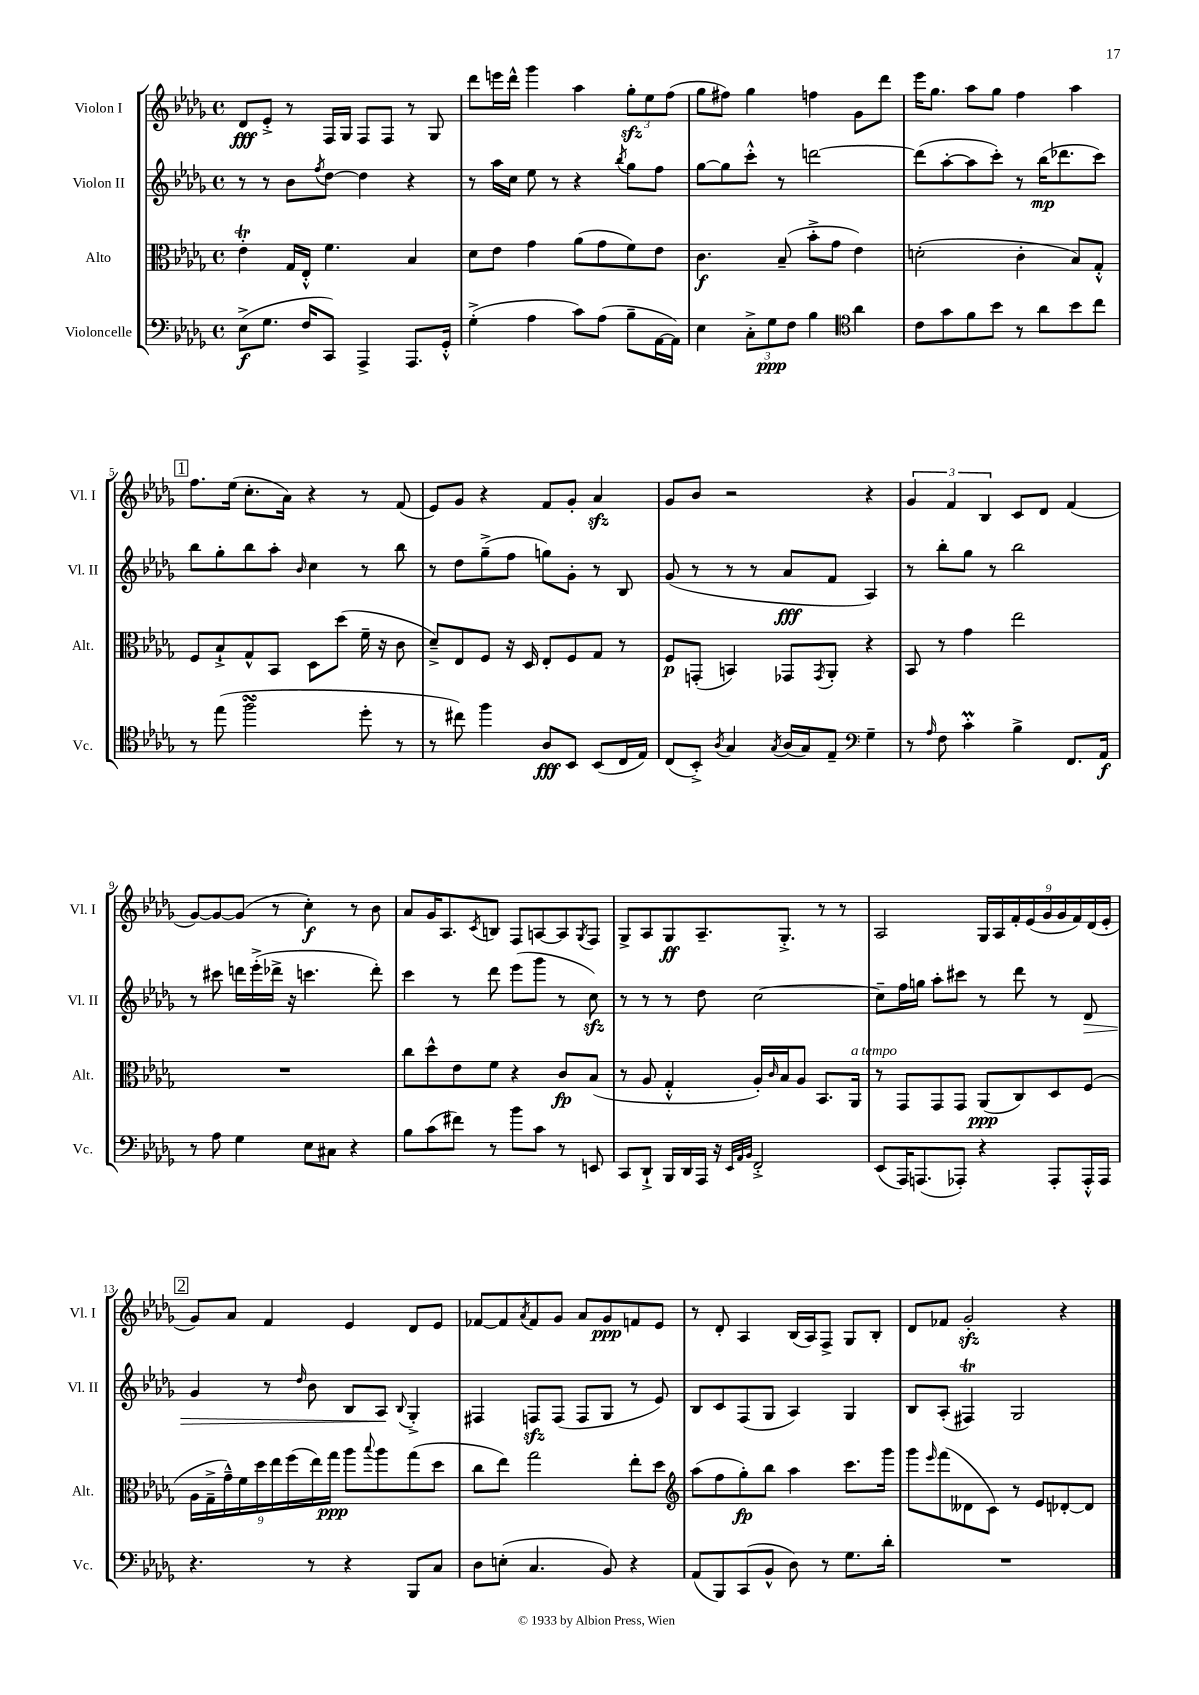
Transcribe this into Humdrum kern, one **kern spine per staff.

**kern	**dynam	**kern	**dynam	**kern	**dynam	**kern	**dynam
*part4	*part4	*part3	*part3	*part2	*part2	*part1	*part1
*staff4	*staff4	*staff3	*staff3	*staff2	*staff2	*staff1	*staff1
*I"Violoncelle	*	*I"Alto	*	*I"Violon II	*	*I"Violon I	*
*I'Vc.	*	*I'Alt.	*	*I'Vl. II	*	*I'Vl. I	*
*clefF4	*	*clefC3	*	*clefG2	*	*clefG2	*
*k[b-e-a-d-g-]	*	*k[b-e-a-d-g-]	*	*k[b-e-a-d-g-]	*	*k[b-e-a-d-g-]	*
*M4/4	*	*M4/4	*	*M4/4	*	*M4/4	*
*met(c)	*	*met(c)	*	*met(c)	*	*met(c)	*
=1	=1	=1	=1	=1	=1	=1	=1
(8E-^\L	f	4e-T'\	.	8r	.	8d-/L	fff
8.G-\J	.	.	.	8r	.	8e-'^/J	.
.	.	16G-/LL	.	8b-\L	.	8r	.
16F/KL	.	16E-'^^/JJ	.	.	.	.	.
.	.	.	.	8qff/	.	.	.
8CC/J)	.	4.f\	.	[8dd-\J	.	16F/LL	.
.	.	.	.	.	.	16G-/JJ	.
4AAA-^/	.	.	.	4dd-\]	.	8F/L	.
.	.	.	.	.	.	8F/J	.
8.AAA-/L	.	4B-/	.	4r	.	8r	.
.	.	.	.	.	.	8G-/	.
16GG-'^^/Jk	.	.	.	.	.	.	.
=2	=2	=2	=2	=2	=2	=2	=2
(4G-'^\	.	8d-\L	.	8r	.	8ddd-\L	.
.	.	8e-\J	.	16aa-\LL	.	16eeen\L	.
.	.	.	.	16cc\JJ	.	16ddd-^^\JJ	.
4A-\	.	4g-\	.	8ee-\	.	4ggg-\	.
.	.	.	.	8r	.	.	.
8c\L)	.	(8a-\L	.	4r	.	4aa-\	.
(8A-\J	.	8g-\	.	.	.	.	.
.	.	.	.	8qbb-/	.	.	.
8B-~\L	.	8f\)	.	8gg-\L	.	12gg-zz'\L	.
.	.	.	.	.	.	12ee-\	.
[16AA-\L	.	8e-\J	.	8ff\J	.	.	.
.	.	.	.	.	.	(12ff\J	.
16AA-\JJ])	.	.	.	.	.	.	.
=3	=3	=3	=3	=3	=3	=3	=3
4E-\	.	4.c\	f	[8gg-\L	.	8gg-\L	.
.	.	.	.	8gg-\]	.	8ff#X\J)	.
12C'^\L	.	.	.	8ccc'^^\J	.	4gg-\	.
12G-\	ppp	.	.	.	.	.	.
.	.	(8B-~/	.	8r	.	.	.
12F\J	.	.	.	.	.	.	.
4B-\	.	8b-'^\L	.	[2dddn\	.	4ffn\	.
.	.	8g-\J	.	.	.	.	.
*clefC4	*	*	*	*	*	*	*
4a-\	.	4e-\)	.	.	.	8g-\L	.
.	.	.	.	.	.	8ddd-\J	.
=4	=4	=4	=4	=4	=4	=4	=4
8c\L	.	(2dn'\	.	(8ddd\L]	.	16eee-\KL	.
.	.	.	.	.	.	8.gg-\J	.
8g-\	.	.	.	[8aa-'\	.	.	.
8f\	.	.	.	8aa-\]	.	8aa-\L	.
8b-\J	.	.	.	8ccc'\J)	.	8gg-\J	.
8r	.	4c'\	.	8r	.	4ff\	.
8a-\L	.	.	.	(16bb-\KL	mp	.	.
.	.	.	.	8.ddd-X\	.	.	.
8b-\	.	8B-/L)	.	.	.	4aa-\	.
8cc\J	.	8G-'^^/J	.	8ccc\J)	.	.	.
!!LO:LB:g=z
!!LO:REH:place=s1:t=1
=5	=5	=5	=5	=5	=5	=5	=5
8r	.	8F/L	.	8bb-\L	.	8.ff\L	.
(8ee-\	.	8B-`^/	.	8gg-'\	.	.	.
.	.	.	.	.	.	(16ee-\Jk	.
2ffsSsS\	.	8G-^^/	.	8bb-\	.	8.cc'\L	.
.	.	8BB-/J	.	8aa-'\J	.	.	.
.	.	.	.	.	.	16a-\Jk)	.
.	.	.	.	16qqb-/	.	.	.
.	.	8D-\L	.	4cc\	.	4r	.
.	.	(8dd-\J	.	.	.	.	.
8dd-'\	.	16f~\	.	8r	.	8r	.
.	.	16r	.	.	.	.	.
8r	.	8c\	.	8bb-\	.	(8f/	.
=6	=6	=6	=6	=6	=6	=6	=6
8r	.	8d-~^/L)	.	8r	.	8e-/L)	.
8cc#X\)	.	8E-/	.	8dd-\L	.	8g-/J	.
4ff\	.	8F/J	.	(8gg-~^\	.	4r	.
.	.	16r	.	8ff\J	.	.	.
.	.	16D-/	.	.	.	.	.
8A-/L	fff	8E-'/L	.	8ggn\L)	.	8f/L	.
8BB-/J	.	8F/	.	8g-'\J	.	8g-'/J	.
(8BB-/L	.	8G-/J	.	8r	.	4a-zz/	.
16C/L	.	8r	.	8B-/	.	.	.
16E-/JJ)	.	.	.	.	.	.	.
=7	=7	=7	=7	=7	=7	=7	=7
(8C/L	.	8F/L	p	(8g-/	.	8g-/L	.
8BB-'^/J)	.	(8GGn'/J	.	8r	.	8b-/J	.
8qA-/	.	.	.	.	.	.	.
4G-/	.	4BBn/)	.	8r	.	2r	.
.	.	.	.	8r	.	.	.
8qG-/	.	.	.	.	.	.	.
(16A-/LL	.	8GG-X/L	.	8a-/L	fff	.	.
16G-/J)	.	.	.	.	.	.	.
.	.	8qGG-/	.	.	.	.	.
8E-~/J	.	8AA-'/J	.	8f/J	.	.	.
*clefF4	*	*	*	*	*	*	*
4G-~\	.	4r	.	4A-/)	.	4r	.
=8	=8	=8	=8	=8	=8	=8	=8
8r	.	8BB-/	.	8r	.	6g-/	.
16qqA-/	.	.	.	.	.	.	.
8F\	.	8r	.	8bb-'\L	.	.	.
.	.	.	.	.	.	6f/	.
4cm'\	.	4g-\	.	8gg-\J	.	.	.
.	.	.	.	.	.	6B-/	.
.	.	.	.	8r	.	.	.
4B-^\	.	2ee-\	.	2bb-\	.	8c/L	.
.	.	.	.	.	.	8d-/J	.
8.FF/L	.	.	.	.	.	(4f/	.
16AA-/Jk	f	.	.	.	.	.	.
!!LO:LB:g=z
=9	=9	=9	=9	=9	=9	=9	=9
8r	.	1r	.	8r	.	[8g-/L)	.
8A-\	.	.	.	8ccc#X\	.	8g-/_	.
4G-\	.	.	.	16dddn\LL	.	(8g-/J]	.
.	.	.	.	(16eee-'^\	.	.	.
.	.	.	.	16ddd-X^\JJ	.	8r	.
.	.	.	.	16r	.	.	.
8E-\L	.	.	.	4.cccn\	.	4cc'\)	f
8C#X\J	.	.	.	.	.	.	.
4r	.	.	.	.	.	8r	.
.	.	.	.	8ddd-'\)	.	8b-\	.
=10	=10	=10	=10	=10	=10	=10	=10
8B-\L	.	8cc\L	.	4ccc\	.	8a-/L	.
(8c\	.	8dd-^^\	.	.	.	16g-/K	.
.	.	.	.	.	.	8.A-/	.
8f#X\J)	.	8e-\	.	8r	.	.	.
.	.	.	.	.	.	8qc/	.
8r	.	8f\J	.	8ddd-\	.	8Bn/J	.
8b-\L	.	4r	.	(8eee-\L	.	8F/L	.
8c\J	.	.	.	8ggg-\J	.	[8An/	.
8r	.	8c/L	fp	8r	.	8A/]	.
.	.	.	.	.	.	8qG-/	.
8EEn/	.	(8B-/J	.	8cczz\)	.	8F/J	.
=11	=11	=11	=11	=11	=11	=11	=11
8CC/L	.	8r	.	8r	.	8G-^/L	.
8DD-`^/J	.	8A-/	.	8r	.	8A-/	.
16BBB-/LL	.	4G-'^^/	.	8r	.	8G-/	ff
16DD-/	.	.	.	.	.	.	.
16AAA-/JJ	.	.	.	8dd-\	.	8.A-~/	.
16r	.	.	.	.	.	.	.
32qqEE-/LLL	.	.	.	.	.	.	.
32qqAA-/	.	.	.	.	.	.	.
32qqBB-/JJJ	.	.	.	.	.	.	.
2FF'^/	.	16A-'/LL)	.	[2cc\	.	.	.
.	.	16qqc/	.	.	.	.	.
.	.	16B-/J	.	.	.	8.G-'^/J	.
.	.	8A-/J	.	.	.	.	.
.	.	8.BB-/L	.	.	.	8r	.
.	.	.	.	.	.	8r	.
!	!	!LO:TX:a:i:t=a tempo	!	!	!	!	!
.	.	16AA-/Jk	.	.	.	.	.
=12	=12	=12	=12	=12	=12	=12	=12
(8EE-/L	.	8r	.	8cc~\L]	.	2A-/	.
16AAA-/K)	.	8GG-/L	.	16ff\L	.	.	.
(8.AAAn/	.	.	.	16ggn\JJ	.	.	.
.	.	8GG-/	.	8aa-'\L	.	.	.
8AAA-X'/J)	.	8GG-/J	.	8ccc#X\J	.	.	.
4r	.	(8AA-/L	ppp	8r	.	18G-/LL	.
.	.	.	.	.	.	18A-/	.
.	.	.	.	.	.	18f'/	.
.	.	8C/)	.	8ddd-\	.	.	.
.	.	.	.	.	.	(18e-/	.
.	.	.	.	.	.	18g-/	.
8AAA-'/L	.	8D-/	.	8r	.	.	.
.	.	.	.	.	.	18g-/	.
.	.	.	.	.	.	18f/)	.
!	!	!	!	!	!LO:HP:b	!	!
16AAA-'^^/L	.	(8F/J	.	8d-/	>	.	.
.	.	.	.	.	.	(18d-/	.
16AAA-/JJ	.	.	.	.	.	.	.
.	.	.	.	.	.	18e-'/JJ	.
!!LO:LB:g=z
!!LO:REH:place=s1:t=2
=13	=13	=13	=13	=13	=13	=13	=13
4.r	.	18A-\LL	.	4g-/	.	8g-/L)	.
.	.	18G-~^\	.	.	.	.	.
.	.	18g-~^^\)	.	.	.	.	.
.	.	.	.	.	.	8a-/J	.
.	.	18f\	.	.	.	.	.
.	.	18dd-\	.	.	.	.	.
.	.	.	.	8r	.	4f/	.
.	.	18ee-\	.	.	.	.	.
.	.	(18ff\	.	.	.	.	.
.	.	.	.	16qqdd-/	.	.	.
8r	.	.	.	8b-\	.	.	.
.	.	18ee-\)	.	.	.	.	.
.	.	18gg-\JJ	ppp	.	.	.	.
4r	.	8aa-\L	.	8B-/L	.	4e-/	.
.	.	8qqbb-/	.	.	.	.	.
.	.	8aa-\	.	8A-/J	.	.	.
.	.	.	.	8qqB-/	.	.	.
8BBB-/L	.	(8gg-\	.	4G-'^/	]	8d-/L	.
8C/J	.	8dd-\J	.	.	.	8e-/J	.
=14	=14	=14	=14	=14	=14	=14	=14
8D-\L	.	8cc\L	.	4F#X/	.	[8f-X/L	.
(8En'\J	.	8ee-\J)	.	.	.	8f-/]	.
.	.	.	.	.	.	8qa-/	.
4.C/	.	2gg-\	.	8Fnzz/L	.	8f-/	.
.	.	.	.	(8F/J	.	8g-/J	.
.	.	.	.	8F/L	.	8a-/L	.
8BB-/)	.	.	.	8G-/J	.	8g-/	ppp
4r	.	8ee-'\L	.	8r	.	8fn/	.
.	.	8dd-\J	.	8e-/)	.	8e-/J	.
=15	=15	=15	=15	=15	=15	=15	=15
*	*	*clefG2	*	*	*	*	*
(8AA-/L	.	(8aa-\L	.	8B-/L	.	8r	.
8BBB-/)	.	8ff\	.	8c/	.	8d-'/	.
(8CC/	.	8gg-'\)	fp	(8F/	.	4A-/	.
8BB-^^/J	.	8bb-\J	.	8G-/J	.	.	.
8D-\)	.	4aa-\	.	4A-/)	.	(16B-/LL	.
.	.	.	.	.	.	16A-/J)	.
8r	.	.	.	.	.	8F^/J	.
8.G-\L	.	8.ccc\L	.	4G-/	.	8G-/L	.
.	.	.	.	.	.	8B-'/J	.
16d-'\Jk	.	16ggg-\Jk	.	.	.	.	.
=16	=16	=16	=16	=16	=16	=16	=16
1r	.	8ggg-\L	.	8B-/L	.	8d-/L	.
.	.	16qqeee-/	.	.	.	.	.
.	.	(8fff\	.	(8A-'/J	.	8f-X/J	.
.	.	8d--X\	.	4F#Xt/)	.	2g-zz'/	.
.	.	8c\J)	.	.	.	.	.
.	.	8r	.	2G-/	.	.	.
.	.	8e-/L	.	.	.	.	.
.	.	[8d-X'/	.	.	.	4r	.
.	.	8d-/J]	.	.	.	.	.
==	==	==	==	==	==	==	==
*-	*-	*-	*-	*-	*-	*-	*-
